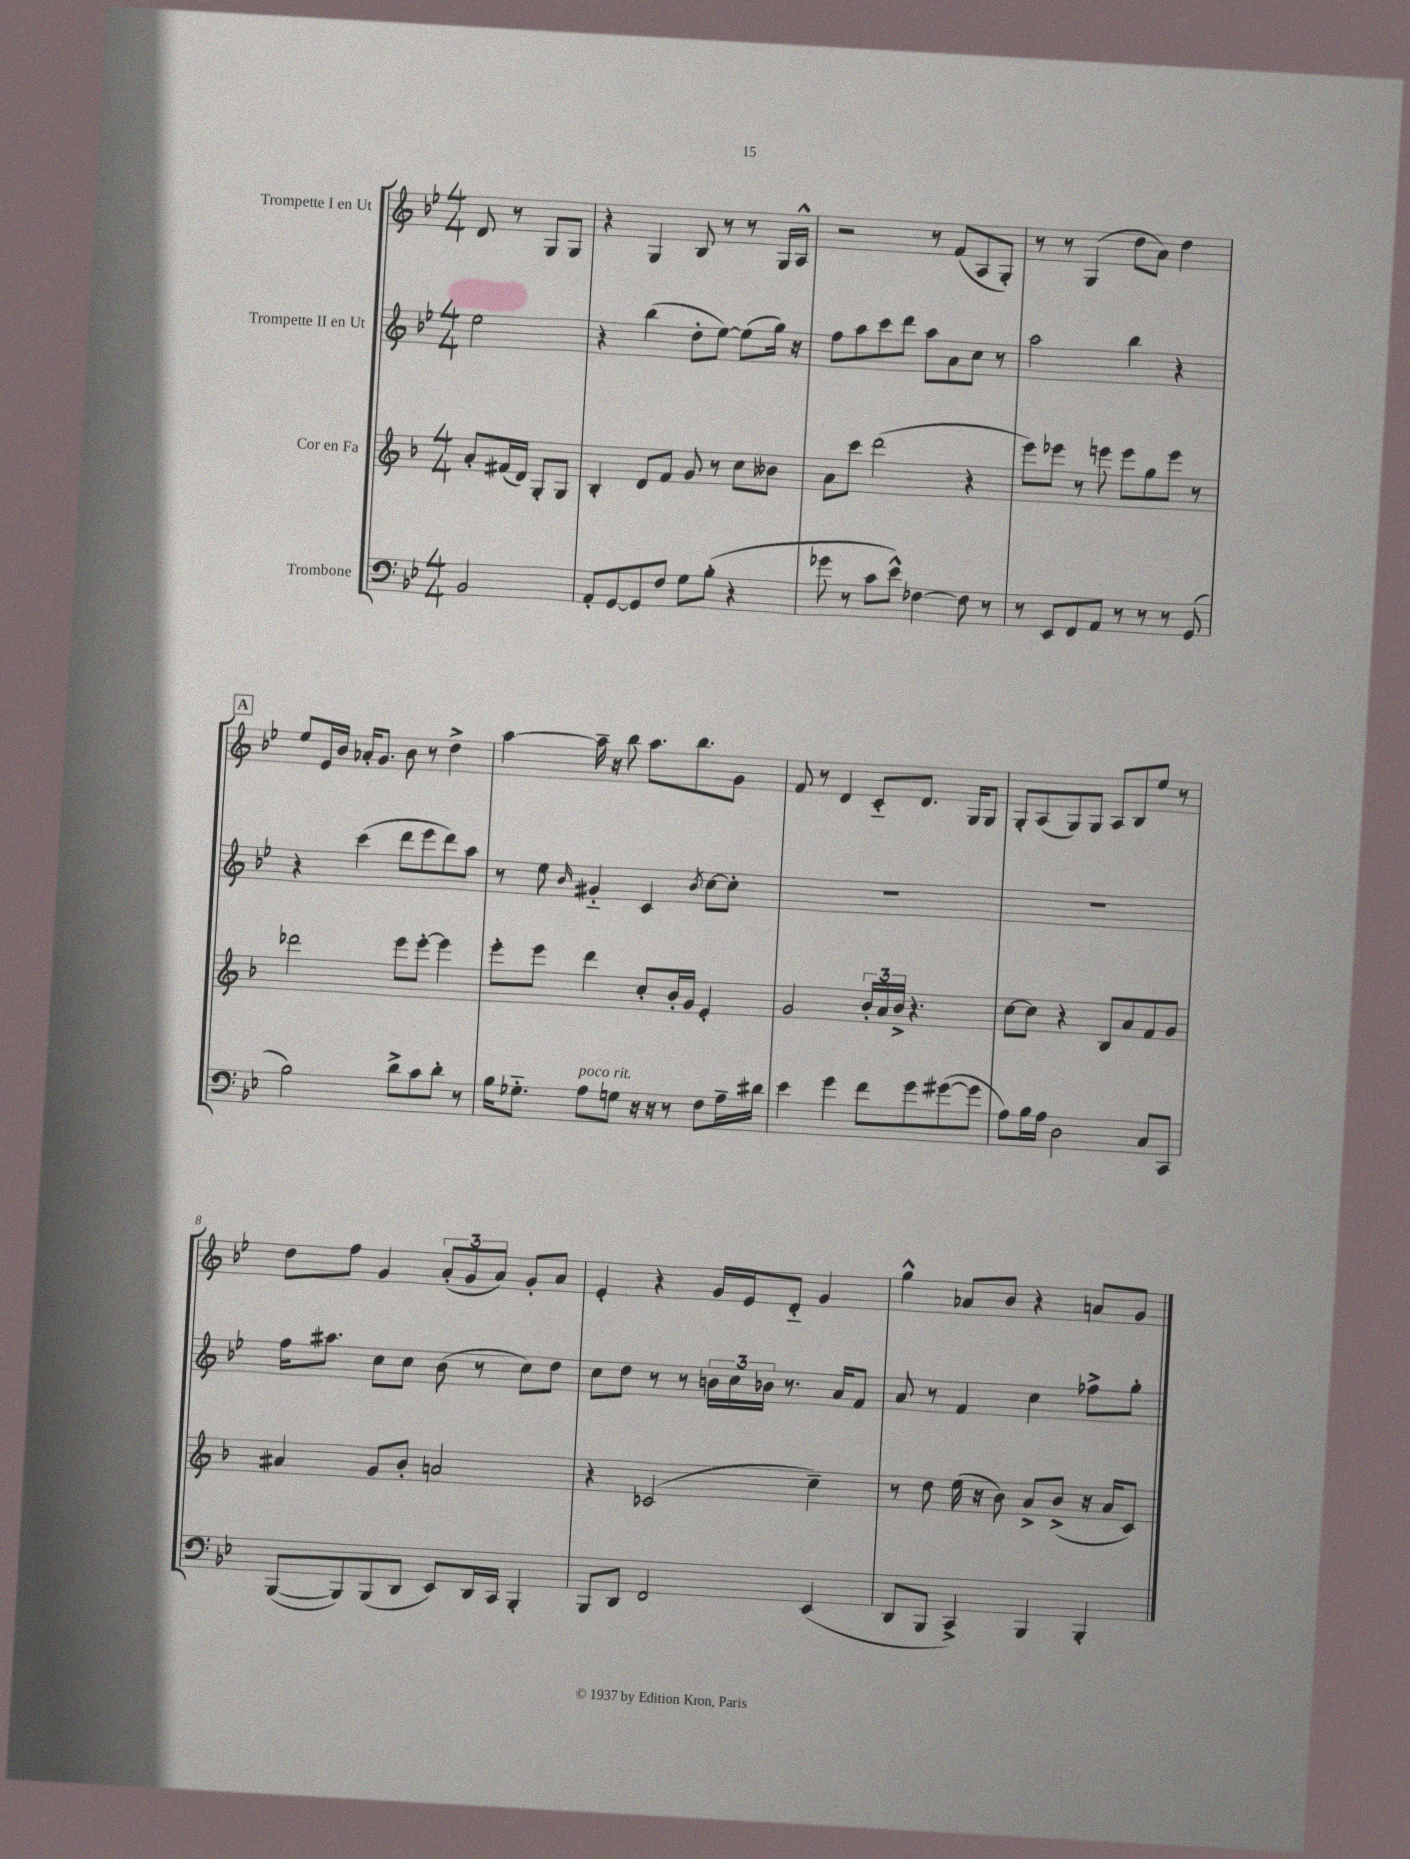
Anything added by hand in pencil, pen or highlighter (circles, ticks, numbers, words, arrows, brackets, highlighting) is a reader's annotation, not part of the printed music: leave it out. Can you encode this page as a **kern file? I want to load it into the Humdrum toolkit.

**kern	**kern	**kern	**kern
*staff4	*staff3	*staff2	*staff1
*clefF4	*clefG2	*clefG2	*clefG2
*k[b-e-]	*k[b-]	*k[b-e-]	*k[b-e-]
*M4/4	*M4/4	*M4/4	*M4/4
2BB-	8a'	2ee-	8d
.	(16f#	.	8r
.	16d)	.	.
.	8G'	.	8G
.	8G	.	8G
=	=	=	=
8AA'	4B-'	4r	4r
[8GG	.	.	.
8GG]	8d	(4bb-	4G
8F	8f	.	.
8G	8g	8dd'	8B-
(8B-'	8r	[8ee-)	8r
4r	8cc	(8ee-]	8r
.	8b--	16gg)	16G
.	.	16r	16A^^
=	=	=	=
8g-	8a	8ff	2r
8r	8ccc	8aa	.
8c	(2ddd	8ccc	.
8e-^^)	.	8ddd	.
[4F-	.	8aa	8r
.	.	8a	(8f
8F-]	4r	8cc	8A
8r	.	8r	8G')
=	=	=	=
8r	8eee)	2aa	8r
8EE-	8eee-	.	8r
8FF	8r	.	(4G
8AA	8eee	.	.
8r	8eee	4bb-	8dd
8r	8gg	.	8a)
8r	8eee	4r	4dd
(8GG	8r	.	.
=	=	=	=
2B-)	2ddd-	4r	8ee-
.	.	.	16e-
.	.	.	16b-
.	.	(4ccc	16a-'
.	.	.	8.g
8d^	8eee	8ddd	8b-
8c	[8eee'	8eee-	8r
8d'	4eee]	8ddd)	4dd^
8r	.	8aa	.
=	=	=	=
16B-	8eee'	8r	[4aa
8.G-'~	.	.	.
.	8eee	8ee-	.
.	.	16qqb-	.
8A	4ddd	4g#'~	16aa~]
.	.	.	16r
8G	.	.	8bb-
16r	8cc'	4c	8.aa
16r	.	.	.
8r	16b-'	.	.
.	16g	.	8.bb-
.	.	8qb-	.
8F	4e'	[8cc	.
16A~	.	8cc']	8g
16d#	.	.	.
=	=	=	=
4e-	2g	1r	8f
.	.	.	8r
4g	.	.	4d
8f	24b-'	.	8c'~
.	24a	.	.
.	24b-^	.	.
8g	4.r	.	8.d
([8g#	.	.	.
.	.	.	16G
8g#]	.	.	8G
=	=	=	=
8A)	[8cc	1r	8G'
16B-	8cc]	.	(8A
16A	.	.	.
2D	4r	.	8G)
.	.	.	8G
.	8B-	.	8A
.	8a	.	8B-
8C	8f	.	8ee-
8CC	8g	.	8r
=	=	=	=
([8BBB-	4a#	16ff	8dd
.	.	8.aa#	.
8BBB-])	.	.	8ff
(8BBB-	8g	8cc	4g
8DD	8b-'	8cc	.
8EE-)	2a	(8b-	(12a'
.	.	.	12g
16DD	.	8r	.
.	.	.	12a)
16CC	.	.	.
4BBB-'	.	8cc)	8g'
.	.	8dd	8a
=	=	=	=
8BBB-	4r	8cc	4e-'
8DD	.	8dd	.
2FF	(2c-	8r	4r
.	.	8r	.
.	.	24b	16g
.	.	24cc	.
.	.	.	16e-
.	.	24b-	.
.	.	8.r	8d'~
(4EE-	4cc~)	.	4g
.	.	16a	.
.	.	8f	.
=	=	=	=
8DD	8r	8a	4gg^^
8BBB-	8dd	8r	.
4CC^)	(16ee	4f	8a-
.	16r	.	.
.	8b-)	.	8b-
4BBB-	8a^	4cc	4r
.	(8b-^	.	.
4BBB-'	16r	8ff-^	8a
.	16a	.	.
.	8c)	8gg'	8g
==	==	==	==
*-	*-	*-	*-
